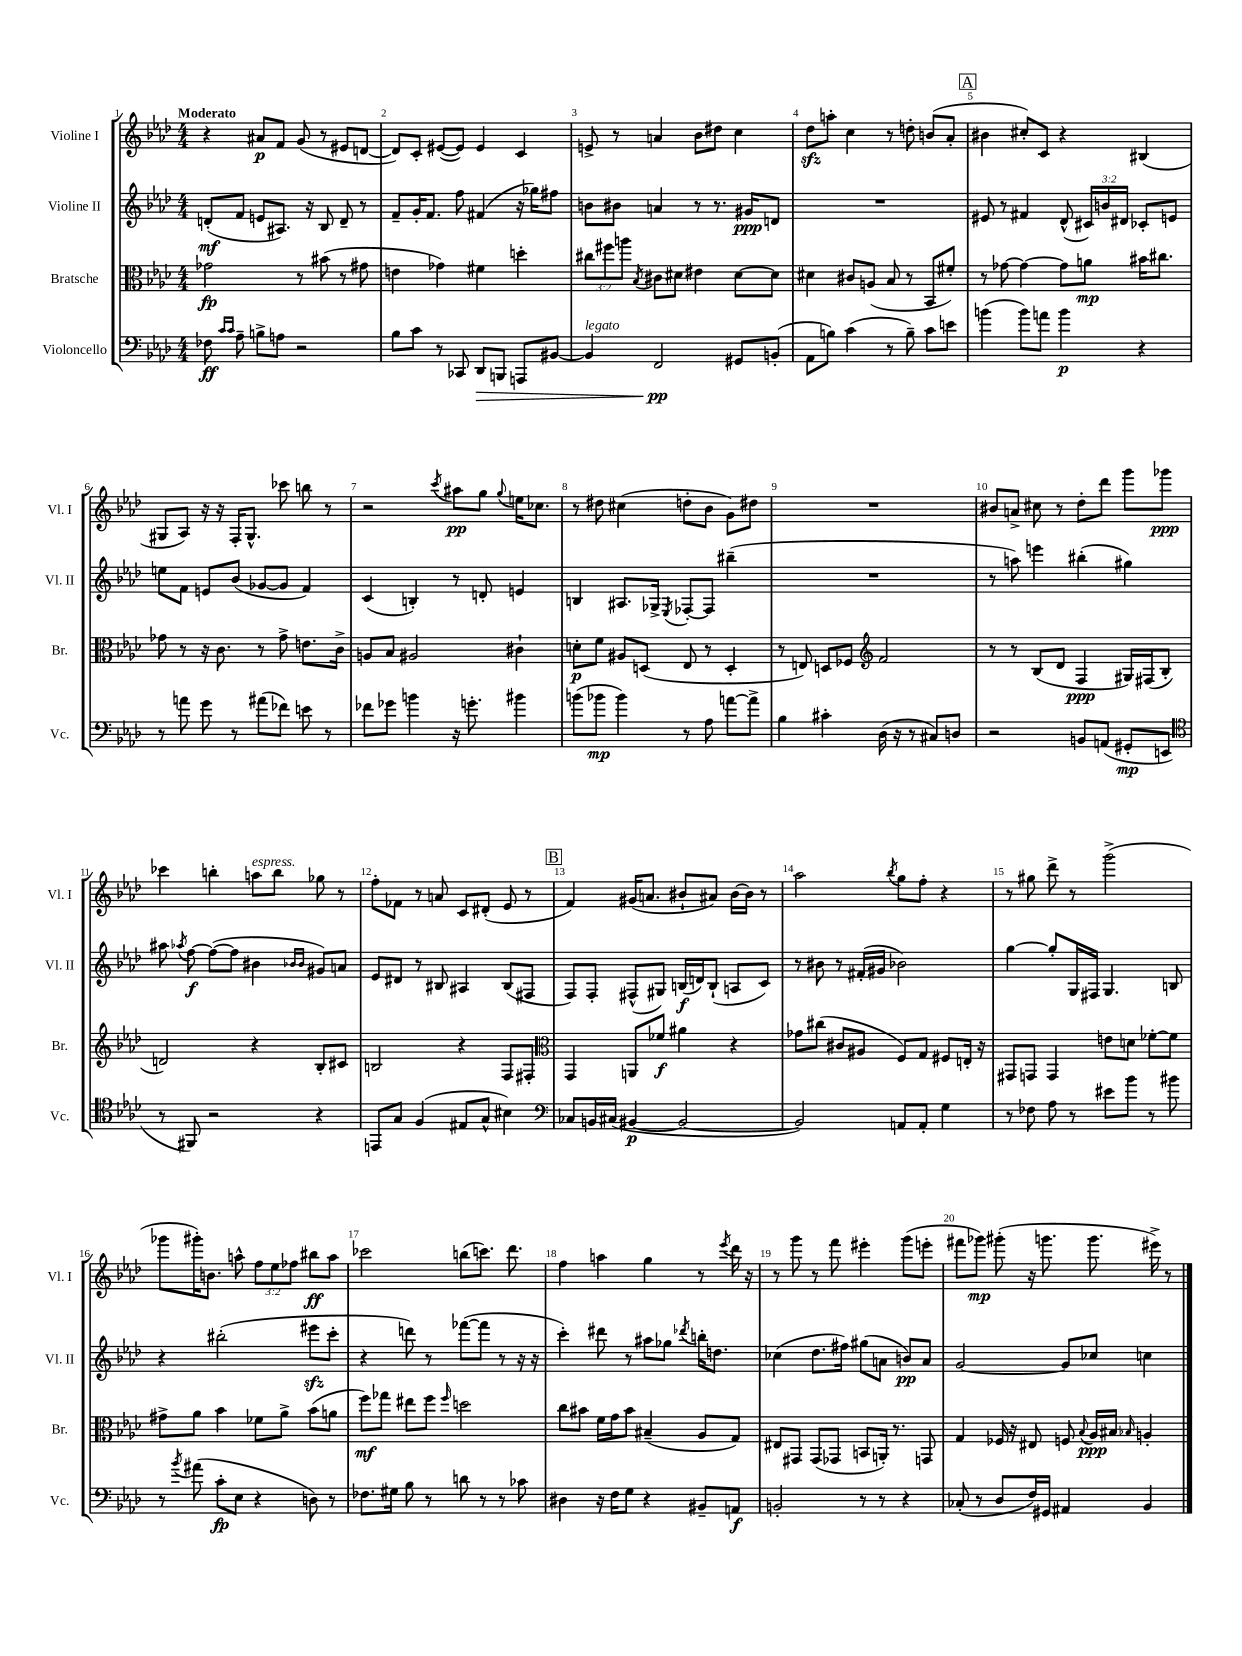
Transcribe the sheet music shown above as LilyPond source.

<<
\new StaffGroup <<
\new Staff = "s0" \with { instrumentName = "Violine I" shortInstrumentName = "Vl. I" } {
    \clef treble \key aes \major \numericTimeSignature \time 4/4 \override Staff.TupletNumber.text = #tuplet-number::calc-fraction-text \tempo "Moderato"
    \autoBeamOff r4 ais'8[\p f'8] g'8( r8 eis'8[ d'8]~ |
    d'8[) c'8]-. eis'8[~( eis'8]) eis'4 c'4 |
    e'8-> r8 a'4 bes'8[ dis''8] c''4 |
    des''8[\sfz a''8]-. c''4 r8 d''8-. b'8[( aes'8]-. |
    \mark \markup { \box "A" } bis'4 cis''8[-.) c'8] r4 bis4( |
    gis8[ aes8]) r16 r16 f16[-. gis8.]-^ ces'''8 b''8 r8 |
    r2 \acciaccatura { c'''8 } ais''8[\pp g''8] \appoggiatura { g''8 } e''16[ ces''8.] |
    r8 dis''8 cis''4( d''8[-. bes'8] g'8[) dis''8] |
    R1 |
    bis'8[ a'8]-> cis''8 r8 des''8[-. des'''8] g'''8[ ges'''8]\ppp |
    ces'''4 b''4-. a''8[^\markup { \italic "espress." } b''8] ges''8 r8 |
    f''8[-. fes'8] r8 a'8 c'8[ dis'8]-.( ees'8 r8 |
    \mark \markup { \box "B" } f'4) gis'16[( a'8.] bis'8[-! ais'8]) bis'16[~ bis'16] r8 |
    aes''2 \acciaccatura { bes''8 } g''8[ f''8]-. r4 |
    r8 gis''8 des'''8-> r8 g'''2->( |
    ges'''8[ gis'''16-.) b'8.] a''8-^ \tuplet 3/2 { f''8[ ees''8 fes''8] } bis''8[\ff a''8] |
    ces'''2 b''8[( c'''8.]) des'''8. |
    f''4 a''4 g''4 r8 \acciaccatura { ees'''8 } des'''16 r16 |
    r8 g'''8 r8 f'''8 eis'''4-. g'''8[( e'''8]-. |
    fis'''8[ ges'''8]\mp) gis'''8-.( r16 g'''8. g'''8. eis'''16->) r8 \bar "|." |
}
\new Staff = "s1" \with { instrumentName = "Violine II" shortInstrumentName = "Vl. II" } {
    \clef treble \key aes \major \numericTimeSignature \time 4/4 \override Staff.TupletNumber.text = #tuplet-number::calc-fraction-text
    \autoBeamOff d'8[-.\mf( f'8] e'8[ ais8.]) r16 bes8 d'8-- r8 |
    f'8[-- g'16-. f'8.] f''8 fis'4( r16 ges''16[) fis''8] |
    b'8[ bis'8] a'4 r8 r8. gis'16[\ppp d'8] |
    R1 |
    \mark \markup { \box "A" } eis'8 r8 fis'4 des'8-^( \tuplet 3/2 { cis'16[) b'16 dis'16] } ces'8[-. e'8] |
    e''8[ f'8] e'8[ bes'8]( ges'8[~ ges'8] f'4) |
    c'4( b4-.) r8 d'8-. e'4 |
    b4 ais8.[ ges16]-> \acciaccatura { ees8 } fes8[~-. fes8] bis''4--( |
    R1 |
    r8 a''8) e'''4 bis''4-.( gis''4) |
    ais''8 \acciaccatura { aes''8 } f''8~\f f''8[~( f''8] bis'4 \grace { bes'16[ bes'16] } gis'8[) a'8] |
    ees'8[ dis'8] r8 bis8 ais4 bis8[( fis8] |
    \mark \markup { \box "B" } f8[) f8]-. fis8[-^( gis8]) b16[\f( d'16) b8]-!( a8[ c'8]) |
    r8 bis'8 r8 fis'16[-.( gis'16] bes'2) |
    g''4~ g''8[-. g16 fis16] g4. b8 |
    r4 bis''2-.( eis'''8[\sfz c'''8]-. |
    r4 d'''8) r8 fes'''8[~( fes'''8] r8 r16 r16 |
    c'''4-.) dis'''8 r8 ais''8[ ges''8] \acciaccatura { des'''8 } b''16[-. d''8.] |
    ces''4( des''8.[ fis''16]) gis''8[( a'8] b'8[\pp) a'8] |
    g'2~ g'8[ ces''8] c''4 \bar "|." |
}
\new Staff = "s2" \with { instrumentName = "Bratsche" shortInstrumentName = "Br." } {
    \clef alto \key aes \major \numericTimeSignature \time 4/4 \override Staff.TupletNumber.text = #tuplet-number::calc-fraction-text
    \autoBeamOff ges'2\fp r8 bis'8( r8 gis'8 |
    e'4 ges'4) fis'4 d''4-. |
    \tuplet 3/2 { cis''8[ fis''8 a''8] } \acciaccatura { bes8 } cis'8[ dis'8] eis'4 dis'8[~ dis'8] |
    dis'4 cis'8[ a8]( bes8 r8 bes,8[ fis'8]-.) |
    \mark \markup { \box "A" } r8 ges'8~ ges'4~ ges'8[ a'8]\mp bis'16[ cis''8.] |
    ges'8 r8 r16 c'8. r8 ges'8-> e'8.[ c'16]-> |
    a8[ bes8] ais2 cis'4-! |
    d'8[-.\p f'8] ais8[ d8]( ees8 r8 d4-. |
    r8 e8) d8[ fes8] \clef treble f'2 |
    r8 r8 bes8[( des'8] f4\ppp gis16[) fis16( bes8]-. |
    d'2) r4 bes8[-. cis'8] |
    b2 r4 f8[ fis8]-. |
    \mark \markup { \box "B" } \clef alto g,4 a,8[ fes'8]\f ais'4 r4 |
    ges'8[ cis''8]( cis'8[ ais8] f8[) g8] fis8[ e16]-. r16 |
    gis,8[ g,8] g,4 e'8[ d'8] fes'8[~-. fes'8] |
    gis'8[-> aes'8] bes'4 fes'8[ aes'8]-> bes'8[( a'8] |
    f''8[\mf) ges''8] eis''8[ f''8] \grace { f''16 } d''2 |
    c''8[ bis'8] f'16[ g'16 bis'8] bis4--( aes8[ g8]) |
    eis8[ gis,8] gis,8[( ges,8] b,8[ a,16]-.) r8. g,8 |
    g4 fes16 r16 eis8 f8 \appoggiatura { bes8 } aes16[\ppp bis16] \grace { bes16 } a4-. \bar "|." |
}
\new Staff = "s3" \with { instrumentName = "Violoncello" shortInstrumentName = "Vc." } {
    \clef bass \key aes \major \numericTimeSignature \time 4/4
    \autoBeamOff fes8\ff \grace { c'16[ c'16] } aes8-- b8[-> a8] r2 |
    bes8[ c'8] r8 ces,8 des,8[\> b,,8] a,,8[ bis,8]~ |
    bis,4^\markup { \italic "legato" } f,2\pp\! gis,8[ b,8]-.( |
    aes,8[ b8]) c'4( r8 b8--) c'8[ e'8] |
    \mark \markup { \box "A" } b'4( b'8[) a'8] b'4\p r4 |
    r8 a'8 g'8 r8 ais'8[( fes'8]) e'8 r8 |
    fes'8[ ges'8] b'4 r16 g'8.-. bis'4 |
    b'8[( bes'8]\mp bes'4) r8 aes8 a'8[~ a'8]-> |
    bes4 cis'4-. des16( r16 r8 cis8[) d8] |
    r2 b,8[ a,8]( gis,8[-.\mp e,8] |
    \clef tenor r8 fis,8) r2 r4 |
    e,8[ g8] f4( eis8[ g8]-^ bis4) |
    \mark \markup { \box "B" } \clef bass ces8[ b,16 cis16]( bis,4~\p bis,2~ |
    bis,2) a,8[ a,8]-. g4 |
    r8 fes8 aes8 r8 eis'8[ bes'8] r8 bis'8 |
    r8 \acciaccatura { bes'8 } ais'8( c'8[-.\fp ees8] r4 d8) r8 |
    fes8.[ gis16] bes8 r8 d'8 r8 r8 ces'8 |
    dis4 r16 f16[ g8] r4 bis,8[-- a,8]\f |
    b,2-. r8 r8 r4 |
    ces8-.( r8 des8[ f16) gis,16] ais,4 bes,4 \bar "|." |
}
>>
>>
\layout { \context { \Score \override BarNumber.break-visibility = ##(#f #t #t) barNumberVisibility = #all-bar-numbers-visible } }
